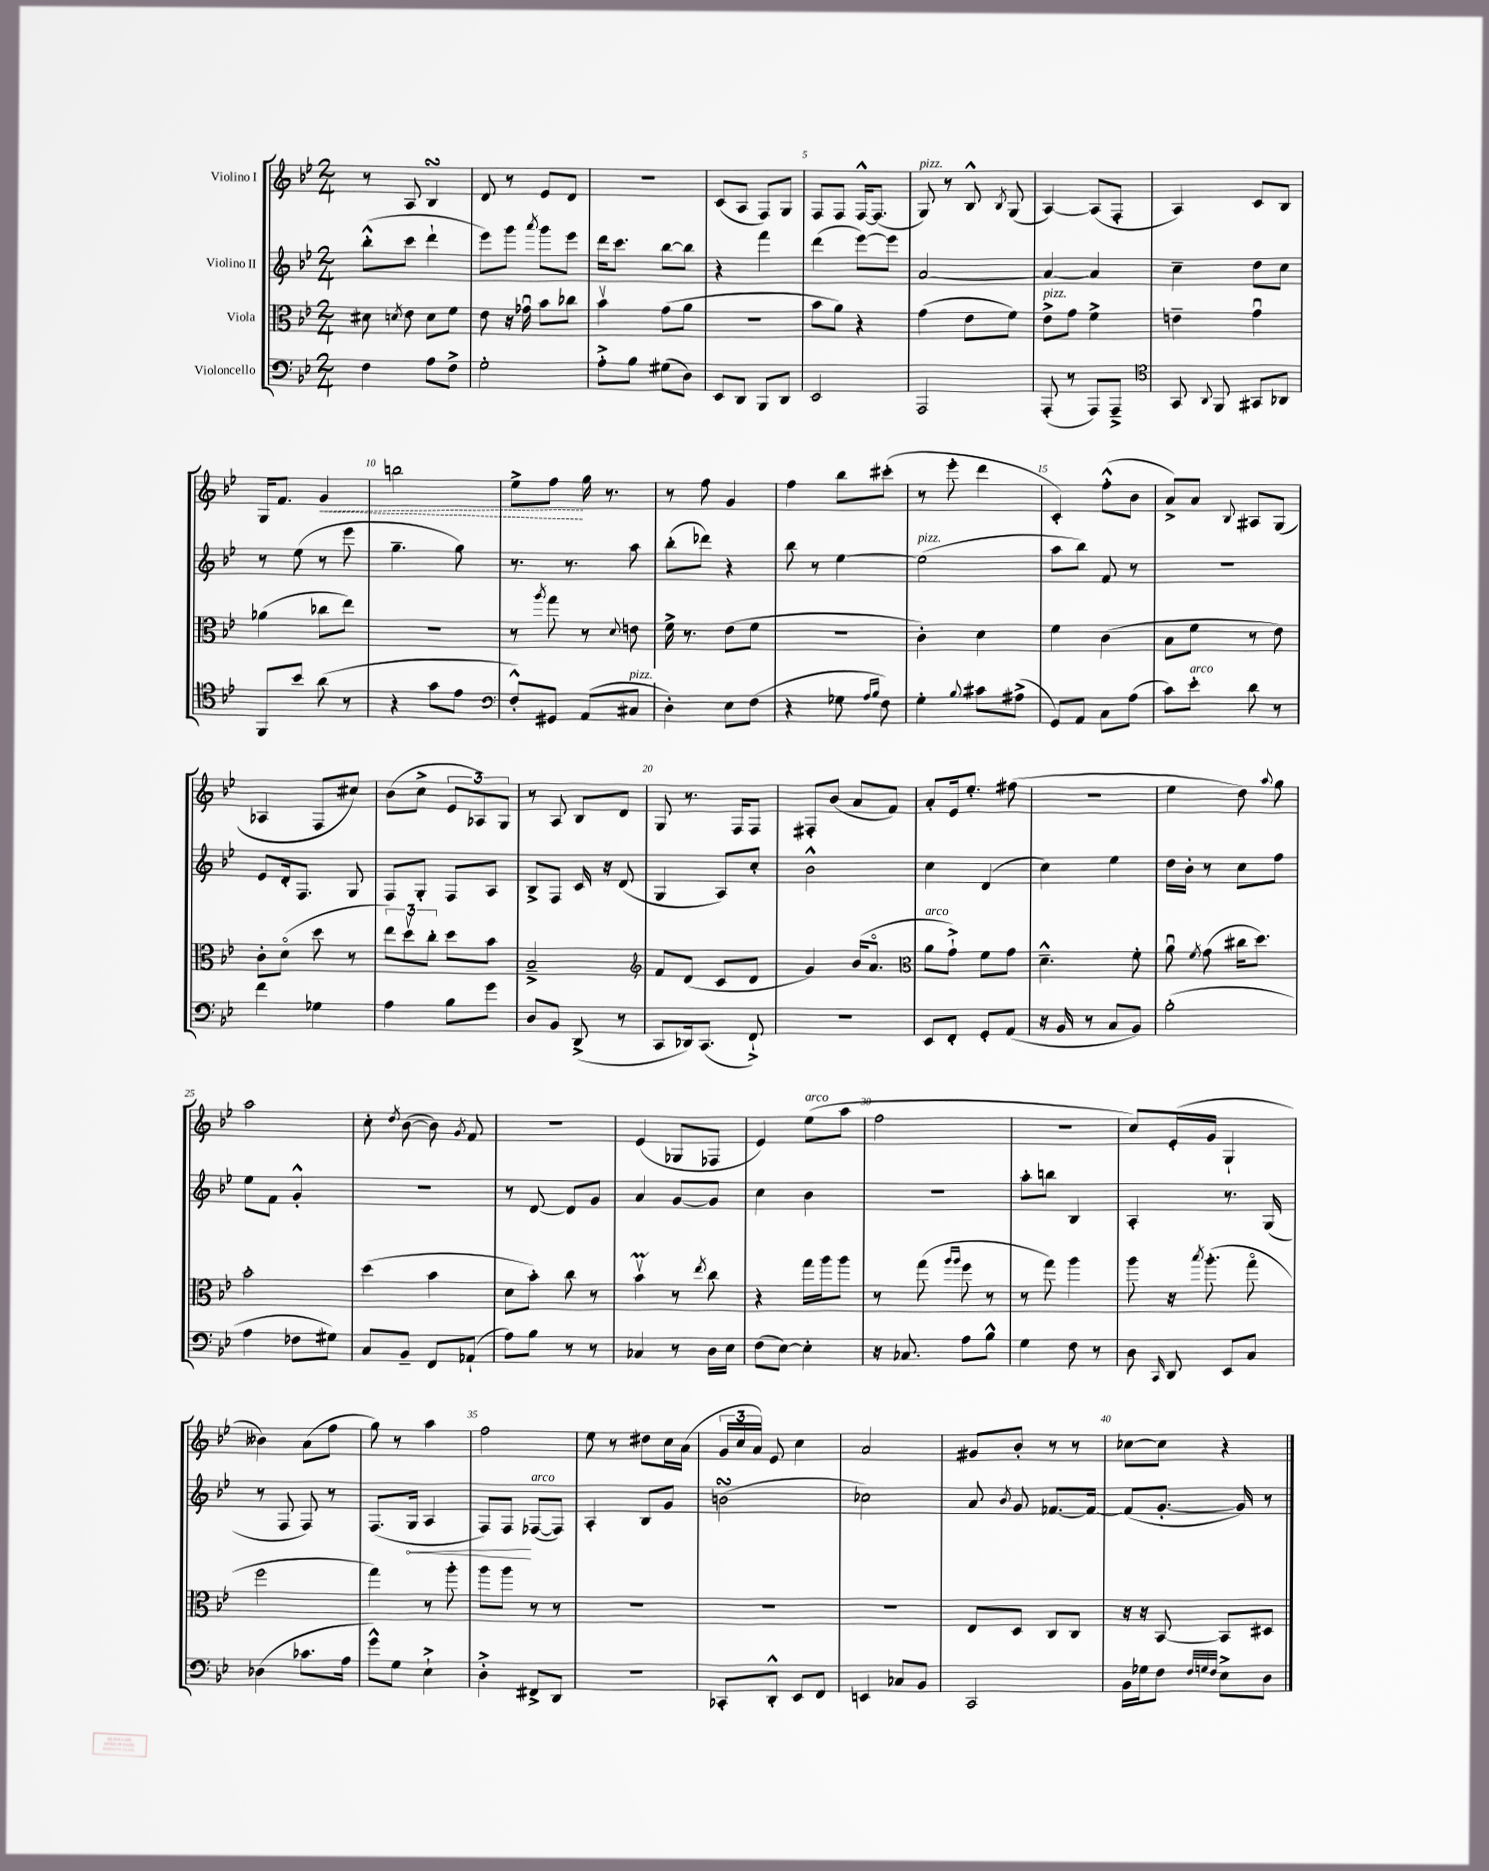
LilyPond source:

<<
\new StaffGroup <<
\new Staff = "s0" \with { instrumentName = "Violino I" } {
    \clef treble \key bes \major \numericTimeSignature \time 2/4
    \autoBeamOff r8 a8 bes4\turn |
    d'8 r8 ees'8[ d'8] |
    R2 |
    c'8[( a8] f8[) g8] |
    f8[ f8] f16[~-^ f8.]( |
    g8^\markup { \italic "pizz." }) r8 bes8-^ \acciaccatura { bes8 } g8( |
    a4~) a8[( f8]-. |
    a4) c'8[ bes8] |
    g16[ f'8.] \once \override Hairpin.style = #'dashed-line g'4\< |
    b''2 |
    ees''8[-> f''8]\! g''16 r8. |
    r8 f''8 g'4 |
    f''4 bes''8[ cis'''8]-.( |
    r8 ees'''8-. d'''4 |
    c'4-.) f''8[-.-^( bes'8] |
    a'8[->) a'8] \appoggiatura { bes8 } ais8[ g8]( |
    aes4 f8[ cis''8]) |
    bes'8[( c''8]-> \tuplet 3/2 { ees'8[ aes8) g8] } |
    r8 a8 bes8[ d'8] |
    g8 r8. f16[ f8] |
    fis8[-. bes'8]( a'8[ f'8]) |
    a'8[-. ees'16 ees''8.]-. fis''8( |
    R2 |
    ees''4 d''8) \appoggiatura { a''8 } g''8 |
    a''2 |
    c''8-. \acciaccatura { d''8 } bes'8~( bes'8) \acciaccatura { g'8 } f'8 |
    R2 |
    ees'4( ges8[ fes8] |
    ees'4) ees''8[^\markup { \italic "arco" }( a''8] |
    f''2 |
    r2 |
    c''8[) ees'16-.( g'16] g4-! |
    beses'4) a'8[( f''8] |
    g''8) r8 a''4 |
    f''2 |
    ees''8 r8 dis''8[ c''16 a'16]( |
    \tuplet 3/2 { g'16[ c''16 a'16]) } ees'8 c''4 |
    a'2 |
    gis'8[ bes'8]-. r8 r8 |
    ces''8[~ ces''8] r4 \bar "|." |
}
\new Staff = "s1" \with { instrumentName = "Violino II" } {
    \clef treble \key bes \major \numericTimeSignature \time 2/4
    \autoBeamOff bes''8[-.-^( c'''8] d'''4-! |
    ees'''8[) g'''8] \acciaccatura { a'''8 } g'''8[ ees'''8] |
    d'''16[ c'''8.] bes''8[~ bes''8] |
    r4 f'''4 |
    d'''4( ees'''8[~) ees'''8] |
    a'2~ |
    a'4~ a'4 |
    c''4-- d''8[ c''8] |
    r8 ees''8( r8 ees'''8 |
    g''4.-- g''8) |
    r8. r8. a''8 |
    bes''8[-.( des'''8]) r4 |
    bes''8 r8 ees''4~ |
    ees''2^\markup { \italic "pizz." }( |
    a''8[ bes''8]) f'8 r8 |
    R2 |
    ees'8[ d'16-. f8.] g8 |
    f8[ g8]-. f8[ a8] |
    bes8[-> f8] c'16 r16 d'8( |
    g4 a8[) c''8]-. |
    bes'2-^ |
    c''4 d'4( |
    c''4) ees''4 |
    d''16[ bes'16]-. r8 c''8[ f''8] |
    ees''8[ f'8] g'4-.-^ |
    R2 |
    r8 d'8~ d'8[ g'8] |
    a'4 g'8[~ g'8] |
    c''4 bes'4 |
    r2 |
    a''8[-. b''8] bes4 |
    a4-. r8. g16( |
    r8 f8 f8) r8 |
    f8.[( \once \override Hairpin.circled-tip = ##t g16]\< a4 |
    f8[) f8]\! fes8[~^\markup { \italic "arco" }( fes8]) |
    a4-. bes8[ g'8] |
    b'2\turn( |
    ces''2) |
    a'8 \acciaccatura { bes'8 } g'8 fes'8.[~ fes'16]~ |
    fes'8[( g'8.]~-. g'16) r8 \bar "|." |
}
\new Staff = "s2" \with { instrumentName = "Viola" } {
    \clef alto \key bes \major \numericTimeSignature \time 2/4
    \autoBeamOff dis'8 \acciaccatura { d'8 } ees'8 d'8[ f'8] |
    ees'8 r16 ges'16\downbow bes'8[ ces''8] |
    bes'4\upbow g'8[( a'8] |
    r2 |
    bes'8[ a'8]) r4 |
    g'4( ees'8[ f'8]) |
    ees'8[->^\markup { \italic "pizz." } g'8] f'4-> |
    e'4-- g'4\downbow |
    aes'4( ces''8[ ees''8]) |
    R2 |
    r8 \acciaccatura { a''8 } g''8 r8 \appoggiatura { d'8 } e'8 |
    f'16-> r8. ees'8[( f'8] |
    R2 |
    c'4-.) d'4 |
    f'4 c'4( |
    bes8[ f'8] r8 ees'8) |
    c'8[-. d'8]\flageolet( d''8 r8 |
    \tuplet 3/2 { ees''8[) d''8\upbow c''8]-. } d''8[ bes'8] |
    bes2---> |
    \clef treble f'8[ d'8]( c'8[ d'8] |
    g'4) bes'16[( a'8.]\flageolet |
    \clef alto a'8[^\markup { \italic "arco" } g'8]-!->) f'8[ g'8] |
    d'4.---^ f'8-. |
    a'8\downbow \acciaccatura { f'8 } g'8( cis''16[ d''8.]) |
    bes'2-. |
    d''4( bes'4 |
    d'8[ bes'8]-.) c''8 r8 |
    bes'4\upbow\prall r8 \acciaccatura { ees''8 } c''8 |
    r4 g''16[ a''16 a''8] |
    r8 g''8( \grace { a''16[ a''16] } f''8 r8 |
    r8 g''8) a''4 |
    a''8 r16 \acciaccatura { bes''8 } a''8.-.( g''8\flageolet |
    f''2 |
    g''4) r8 a''8-. |
    a''8[ a''8] r8 r8 |
    R2 |
    R2 |
    R2 |
    ees8[ d8] c8[ c8] |
    r16 r16 bes,8~ bes,8[ dis8] \bar "|." |
}
\new Staff = "s3" \with { instrumentName = "Violoncello" } {
    \clef bass \key bes \major \numericTimeSignature \time 2/4
    \autoBeamOff f4 a8[ f8]-> |
    g2-. |
    a8[-.-> bes8] gis8[( d8]) |
    ees,8[ d,8] bes,,8[ d,8] |
    ees,2 |
    a,,2 |
    a,,8-.( r8 a,,8[) a,,8]---> |
    \clef tenor g,8 \appoggiatura { a,8 } f,8 gis,8[ aes,8] |
    f,8[ bes'8] a'8( r8 |
    r4 g'8[ ees'8] |
    \clef bass f8[-.-^) gis,8] a,8[( cis8]^\markup { \italic "pizz." } |
    d4-.) ees8[ f8]( |
    r4 ges8 \grace { a16[ bes16] } f8) |
    g4-. \appoggiatura { bes8 } cis'8[ ais8]->( |
    g,8[) a,8] c8[ a8]( |
    c'8[) ees'8]-.^\markup { \italic "arco" } d'8 r8 |
    f'4 ges4 |
    a4 bes8[ g'8] |
    d8[ bes,8] d,8->( r8 |
    c,8[ des,16) c,8.]( f,8-!->) |
    R2 |
    ees,8[ f,8]-. g,8[-. a,8]( |
    r16 bes,16 r8 c8[ bes,8]) |
    bes2-.( |
    a4 fes8[ gis8]) |
    c8[ bes,8]-- f,8[ aes,8]-!( |
    a8[) bes8] r8 r8 |
    ces4 r8 d16[ ees16] |
    f8[( ees8]~) ees4-. |
    r16 ces8. a8[ bes8]-^ |
    g4 f8 r8 |
    d8 \grace { c,16 } d,8 ees,8[ c8] |
    des4( ces'8.[ a16] |
    g'8[-^) g8] ees4-!-> |
    d4-.-> fis,8[-> d,8] |
    R2 |
    ces,8[-. d,8]-.-^ ees,8[ f,8] |
    e,4 ces8[ bes,8] |
    c,2 |
    bes,16[ ges16 f8] \grace { f32[ g32 f32] } ees8[-> d8] \bar "|." |
}
>>
>>
\layout { \context { \Score \override BarNumber.break-visibility = ##(#f #t #t) barNumberVisibility = #(every-nth-bar-number-visible 5) } }
